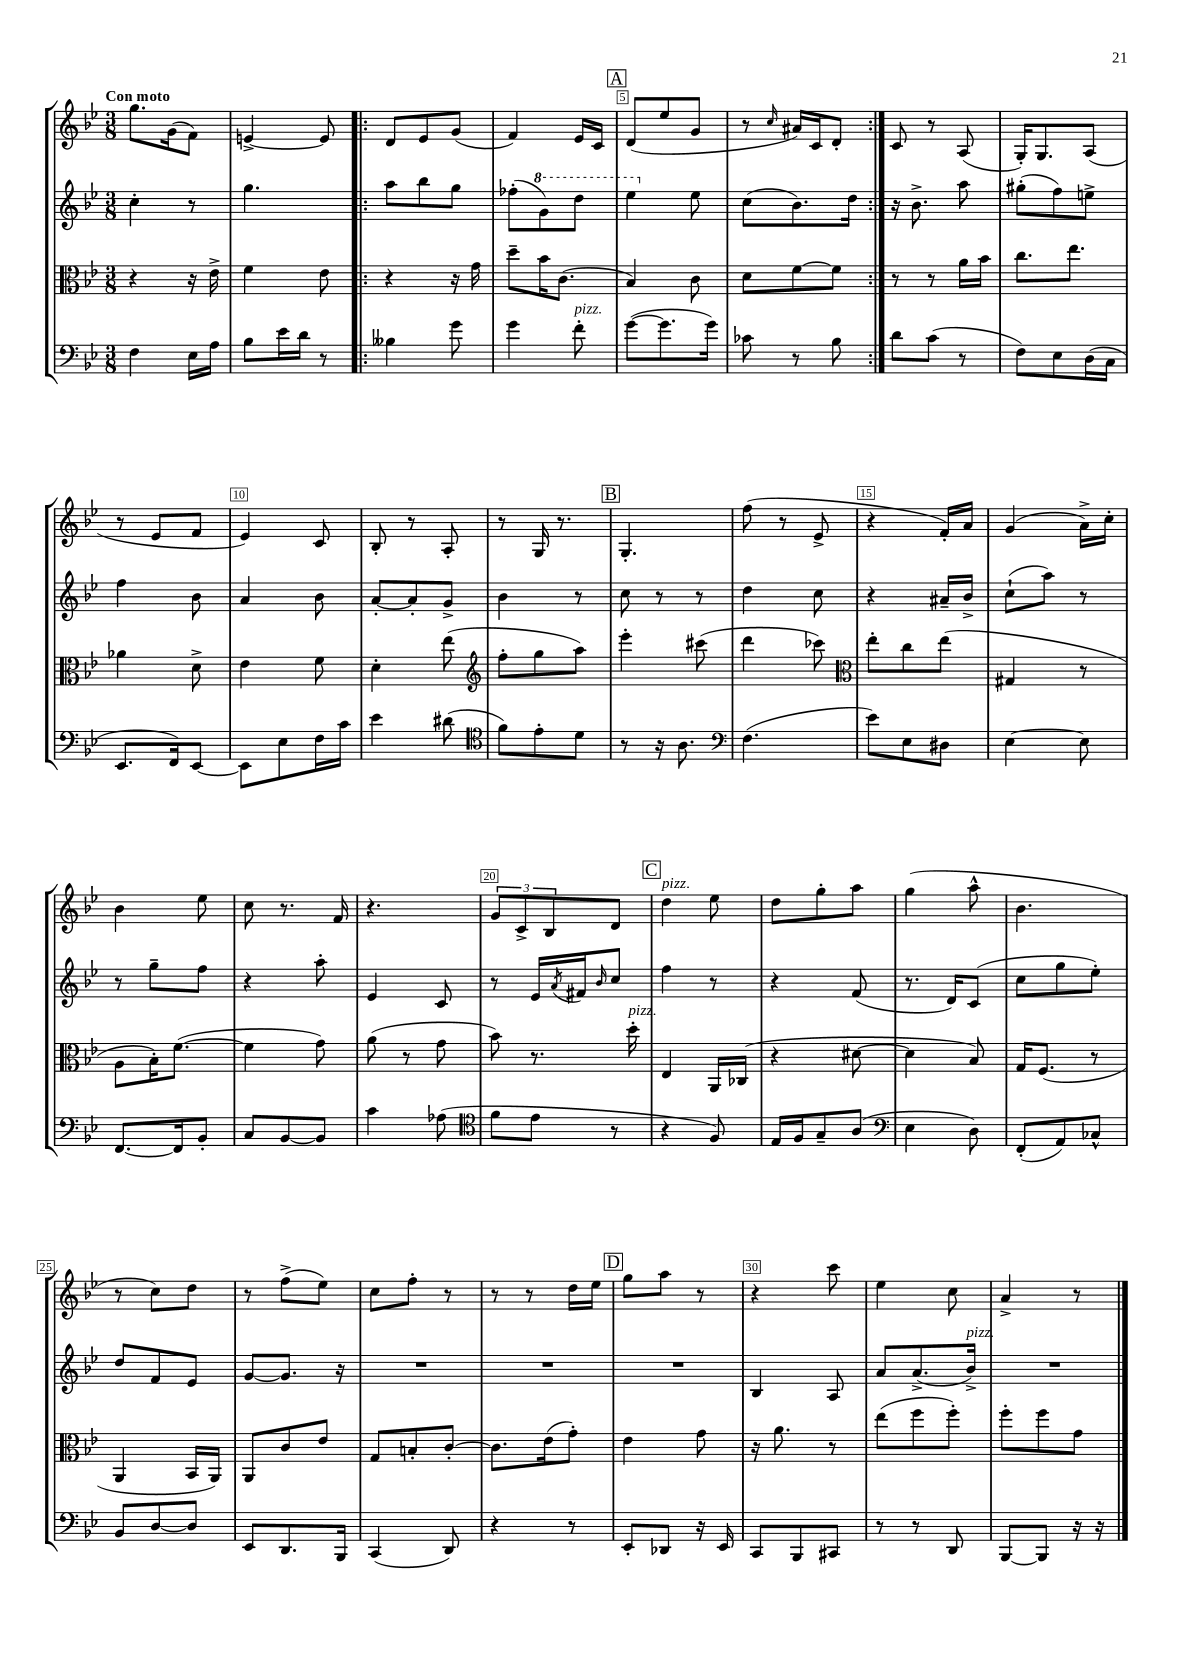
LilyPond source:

<<
\new StaffGroup <<
\new Staff = "s0" {
    \clef treble \key bes \major \numericTimeSignature \time 3/8 \tempo "Con moto"
    g''8. g'16( f'8) |
    e'4~-> e'8 |
    \repeat volta 2 { d'8 ees'8 g'8( |
    f'4) ees'16 c'16 |
    \mark \markup { \box "A" } d'8( ees''8 g'8 |
    r8 \grace { c''16 } ais'16) c'16 d'8-. | }
    c'8 r8 a8( |
    g16-.) g8. a8( |
    r8 ees'8 f'8 |
    ees'4) c'8 |
    bes8-. r8 a8-. |
    r8 g16 r8. |
    \mark \markup { \box "B" } g4.-. |
    f''8( r8 ees'8-> |
    r4 f'16-.) a'16 |
    g'4( a'16->) c''16-. |
    bes'4 ees''8 |
    c''8 r8. f'16 |
    r4. |
    \tuplet 3/2 { g'8 c'8-> bes8 } d'8 |
    \mark \markup { \box "C" } d''4^\markup { \italic "pizz." } ees''8 |
    d''8 g''8-. a''8 |
    g''4( a''8-^ |
    bes'4. |
    r8 c''8) d''8 |
    r8 f''8->( ees''8) |
    c''8 f''8-. r8 |
    r8 r8 d''16 ees''16 |
    \mark \markup { \box "D" } g''8 a''8 r8 |
    r4 c'''8 |
    ees''4 c''8 |
    a'4-> r8 \bar "|." |
}
\new Staff = "s1" {
    \clef treble \key bes \major \numericTimeSignature \time 3/8
    c''4-. r8 |
    g''4. |
    \repeat volta 2 { a''8 bes''8 g''8 |
    fes''8-.( \ottava #1 g''8) d'''8 |
    \mark \markup { \box "A" } ees'''4 \ottava #0 ees''8 |
    c''8( bes'8.) d''16 | }
    r16 bes'8.-> a''8 |
    gis''8-.( f''8) e''8-> |
    f''4 bes'8 |
    a'4 bes'8 |
    a'8~-. a'8-. g'8-> |
    bes'4 r8 |
    \mark \markup { \box "B" } c''8 r8 r8 |
    d''4 c''8 |
    r4 ais'16-- bes'16-> |
    c''8-!( a''8) r8 |
    r8 g''8-- f''8 |
    r4 a''8-. |
    ees'4 c'8 |
    r8 ees'16 \acciaccatura { a'8 } fis'16 \grace { bes'16 } c''8 |
    \mark \markup { \box "C" } f''4 r8 |
    r4 f'8( |
    r8. d'16) c'8( |
    c''8 g''8 ees''8-.) |
    d''8 f'8 ees'8 |
    g'8~ g'8. r16 |
    R4. |
    R4. |
    \mark \markup { \box "D" } R4. |
    bes4 a8 |
    a'8 a'8.->( bes'16->^\markup { \italic "pizz." }) |
    R4. \bar "|." |
}
\new Staff = "s2" {
    \clef alto \key bes \major \numericTimeSignature \time 3/8
    r4 r16 ees'16-> |
    f'4 ees'8 |
    \repeat volta 2 { r4 r16 g'16 |
    d''8-- bes'16 c'8.( |
    \mark \markup { \box "A" } bes4) c'8 |
    d'8 f'8~ f'8 | }
    r8 r8 a'16 bes'16 |
    c''8. ees''8. |
    aes'4 d'8-> |
    ees'4 f'8 |
    d'4-. ees''8( |
    \clef treble f''8-. g''8 a''8) |
    \mark \markup { \box "B" } ees'''4-. cis'''8( |
    d'''4 ces'''8) |
    \clef alto ees''8-. c''8 ees''8( |
    gis4 r8 |
    a8 bes16-.) f'8.~( |
    f'4 g'8) |
    a'8( r8 g'8 |
    bes'8) r8. d''16-.^\markup { \italic "pizz." } |
    \mark \markup { \box "C" } ees4 a,16 ces16( |
    r4 dis'8~ |
    dis'4 bes8) |
    g16 f8.( r8 |
    a,4 bes,16 a,16) |
    a,8 c'8 ees'8 |
    g8 b8-. c'8~-. |
    c'8. ees'16( g'8-.) |
    \mark \markup { \box "D" } ees'4 g'8 |
    r16 a'8. r8 |
    ees''8( f''8 f''8-.) |
    f''8-. f''8 g'8 \bar "|." |
}
\new Staff = "s3" {
    \clef bass \key bes \major \numericTimeSignature \time 3/8
    f4 ees16 a16 |
    bes8 ees'16 d'16 r8 |
    \repeat volta 2 { beses4 g'8 |
    g'4 f'8-.^\markup { \italic "pizz." } |
    \mark \markup { \box "A" } g'8~( g'8. g'16) |
    ces'8 r8 bes8 | }
    d'8 c'8( r8 |
    f8) ees8 d16( c16 |
    ees,8. f,16) ees,8~ |
    ees,8 ees8 f16 c'16 |
    ees'4 dis'8( |
    \clef tenor f'8) ees'8-. d'8 |
    \mark \markup { \box "B" } r8 r16 a8. |
    \clef bass f4.( |
    ees'8) ees8 dis8 |
    ees4~ ees8 |
    f,8.~ f,16 bes,8-. |
    c8 bes,8~ bes,8 |
    c'4 aes8( |
    \clef tenor f'8 ees'8 r8 |
    \mark \markup { \box "C" } r4 f8) |
    ees16 f16 g8-- a8( |
    \clef bass ees4 d8) |
    f,8-.( a,8) ces8-^ |
    bes,8 d8~ d8 |
    ees,8 d,8. bes,,16 |
    c,4( d,8) |
    r4 r8 |
    \mark \markup { \box "D" } ees,8-. des,8 r16 ees,16 |
    c,8 bes,,8 cis,8 |
    r8 r8 d,8 |
    bes,,8~ bes,,8 r16 r16 \bar "|." |
}
>>
>>
\layout { \context { \Score \override BarNumber.break-visibility = ##(#f #t #t) barNumberVisibility = #(every-nth-bar-number-visible 5) \override BarNumber.stencil = #(make-stencil-boxer 0.1 0.3 ly:text-interface::print) } }
